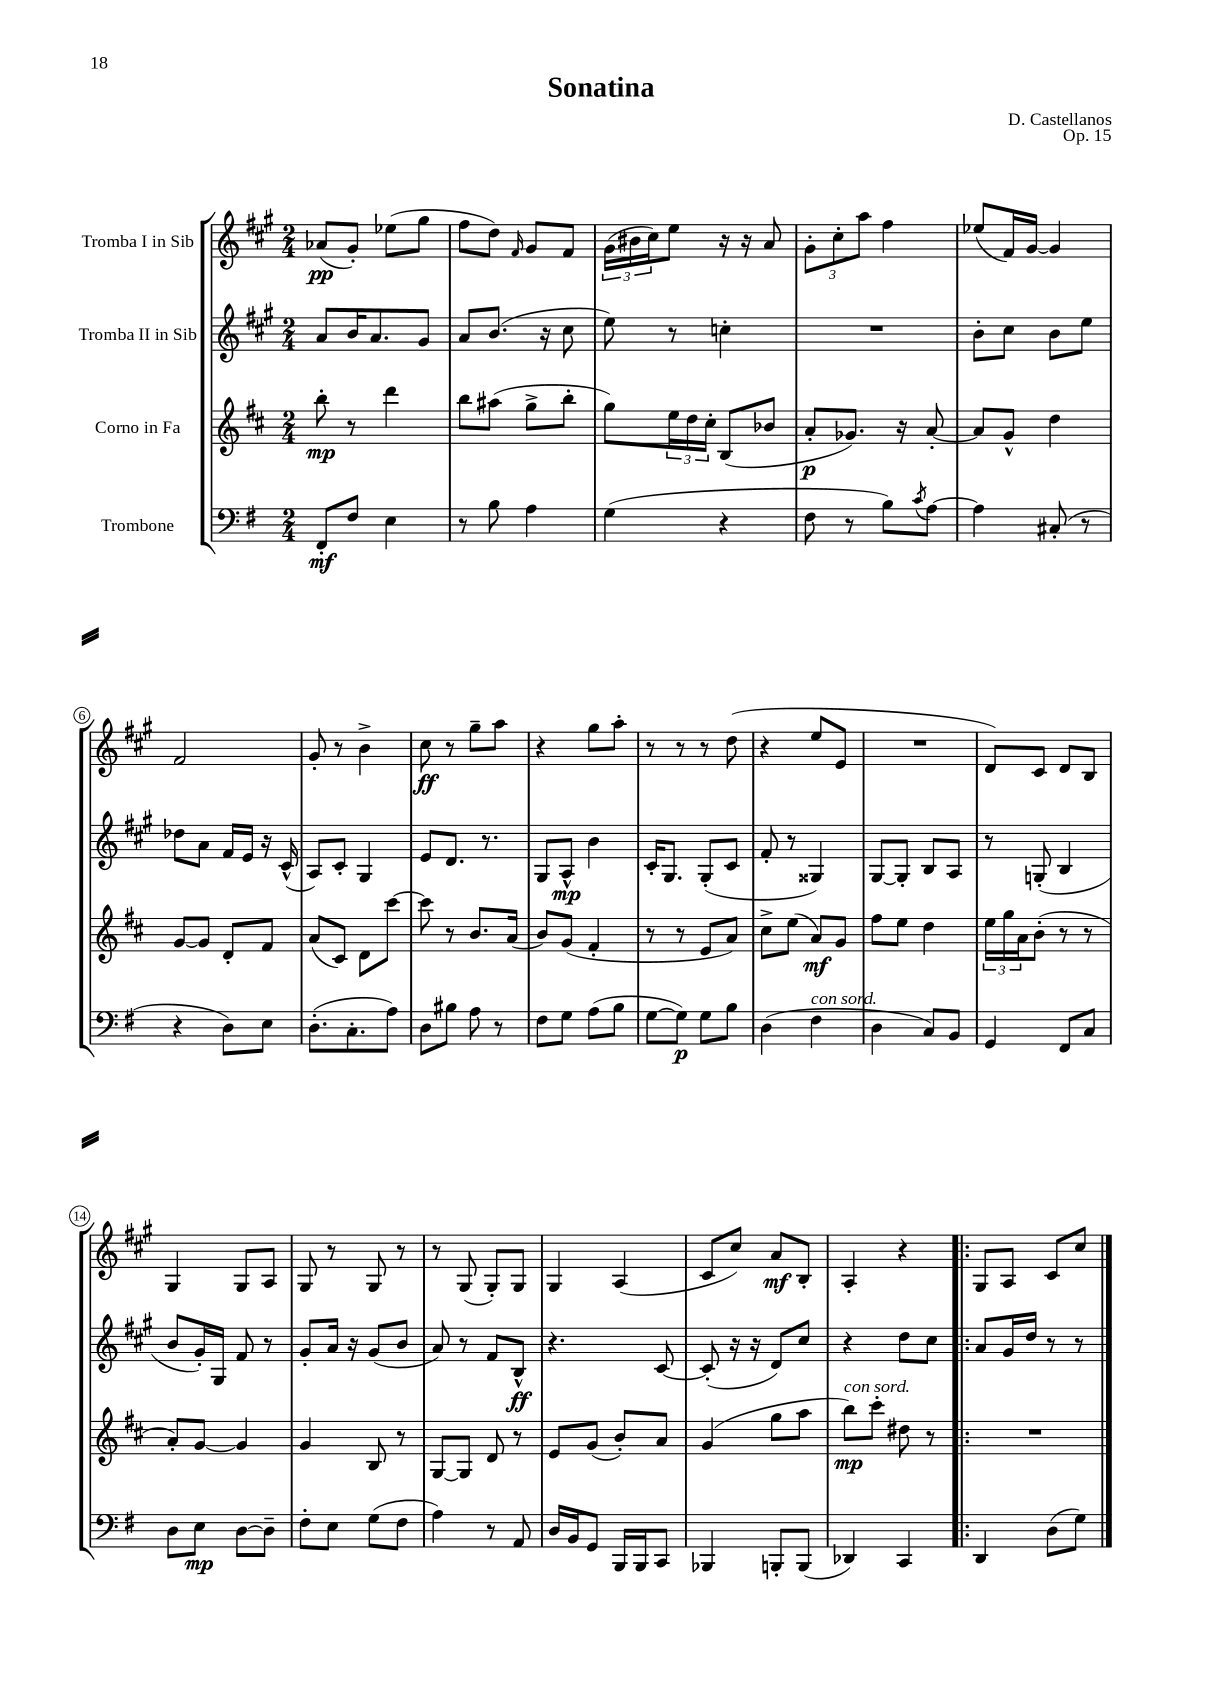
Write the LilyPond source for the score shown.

\header { title = "Sonatina" composer = "D. Castellanos" opus = "Op. 15" }
<<
\new StaffGroup <<
\new Staff = "s0" \with { instrumentName = "Tromba I in Sib" } {
    \clef treble \key a \major \numericTimeSignature \time 2/4
    aes'8\pp( gis'8-.) ees''8( gis''8 |
    fis''8 d''8) \grace { fis'16 } gis'8 fis'8 |
    \tuplet 3/2 { gis'16( bis'16 cis''16) } e''8 r16 r16 a'8 |
    \tuplet 3/2 { gis'8-. cis''8-. a''8 } fis''4 |
    ees''8( fis'16) gis'16~ gis'4 |
    fis'2 |
    gis'8-. r8 b'4-> |
    cis''8\ff r8 gis''8-- a''8 |
    r4 gis''8 a''8-. |
    r8 r8 r8 d''8( |
    r4 e''8 e'8 |
    R2 |
    d'8) cis'8 d'8 b8 |
    gis4 gis8 a8 |
    gis8 r8 gis8 r8 |
    r8 gis8( gis8-.) gis8 |
    gis4 a4( |
    cis'8 cis''8) a'8\mf b8-. |
    a4-. r4 |
    \bar ".|:" gis8 a8 cis'8 cis''8 \bar "|." |
}
\new Staff = "s1" \with { instrumentName = "Tromba II in Sib" } {
    \clef treble \key a \major \numericTimeSignature \time 2/4
    a'8 b'16 a'8. gis'8 |
    a'8 b'8.( r16 cis''8 |
    e''8) r8 c''4-. |
    R2 |
    b'8-. cis''8 b'8 e''8 |
    des''8 a'8 fis'16 e'16 r16 cis'16-^( |
    a8) cis'8-. gis4 |
    e'8 d'8. r8. |
    gis8 a8-^\mp b'4 |
    cis'16-. gis8. gis8-.( cis'8 |
    fis'8-. r8 gisis4) |
    gis8~ gis8-. b8 a8 |
    r8 g8-.( b4 |
    b'8 gis'16-.) gis16 fis'8 r8 |
    gis'8-. a'16 r16 gis'8( b'8 |
    a'8) r8 fis'8 b8-^\ff |
    r4. cis'8~ |
    cis'8-.( r16 r16 d'8) cis''8 |
    r4 d''8 cis''8 |
    \bar ".|:" a'8 gis'16 d''16 r8 r8 \bar "|." |
}
\new Staff = "s2" \with { instrumentName = "Corno in Fa" } {
    \clef treble \key d \major \numericTimeSignature \time 2/4
    b''8-.\mp r8 d'''4 |
    b''8 ais''8( g''8-> b''8-. |
    g''8) \tuplet 3/2 { e''16 d''16 cis''16-. } b8( bes'8 |
    a'8-.\p ges'8.) r16 a'8~-. |
    a'8 g'8-^ d''4 |
    g'8~ g'8 d'8-. fis'8 |
    a'8( cis'8) d'8 cis'''8~ |
    cis'''8 r8 b'8. a'16( |
    b'8) g'8( fis'4-. |
    r8 r8 e'8 a'8) |
    cis''8-> e''8( a'8\mf) g'8 |
    fis''8 e''8 d''4 |
    \tuplet 3/2 { e''16 g''16 a'16 } b'8-.( r8 r8 |
    a'8-.) g'8~ g'4 |
    g'4 b8 r8 |
    g8~ g8 d'8 r8 |
    e'8 g'8( b'8-.) a'8 |
    g'4( g''8 a''8 |
    b''8\mp^\markup { \italic "con sord." }) cis'''8-. dis''8 r8 |
    \bar ".|:" R2 \bar "|." |
}
\new Staff = "s3" \with { instrumentName = "Trombone" } {
    \clef bass \key g \major \numericTimeSignature \time 2/4
    fis,8-.\mf fis8 e4 |
    r8 b8 a4 |
    g4( r4 |
    fis8 r8 b8) \acciaccatura { c'8 } a8~ |
    a4 cis8-.( r8 |
    r4 d8) e8 |
    d8.-.( c8.-. a8) |
    d8 bis8 a8 r8 |
    fis8 g8 a8( b8 |
    g8~ g8\p) g8 b8 |
    d4( fis4^\markup { \italic "con sord." } |
    d4 c8) b,8 |
    g,4 fis,8 c8 |
    d8 e8\mp d8~ d8-- |
    fis8-. e8 g8( fis8 |
    a4) r8 a,8 |
    d16 b,16 g,8 b,,16 b,,16 c,8 |
    bes,,4 b,,8-. b,,8( |
    des,4) c,4 |
    \bar ".|:" d,4 d8( g8) \bar "|." |
}
>>
>>
\layout { \context { \Score \override BarNumber.stencil = #(make-stencil-circler 0.1 0.3 ly:text-interface::print) } }
